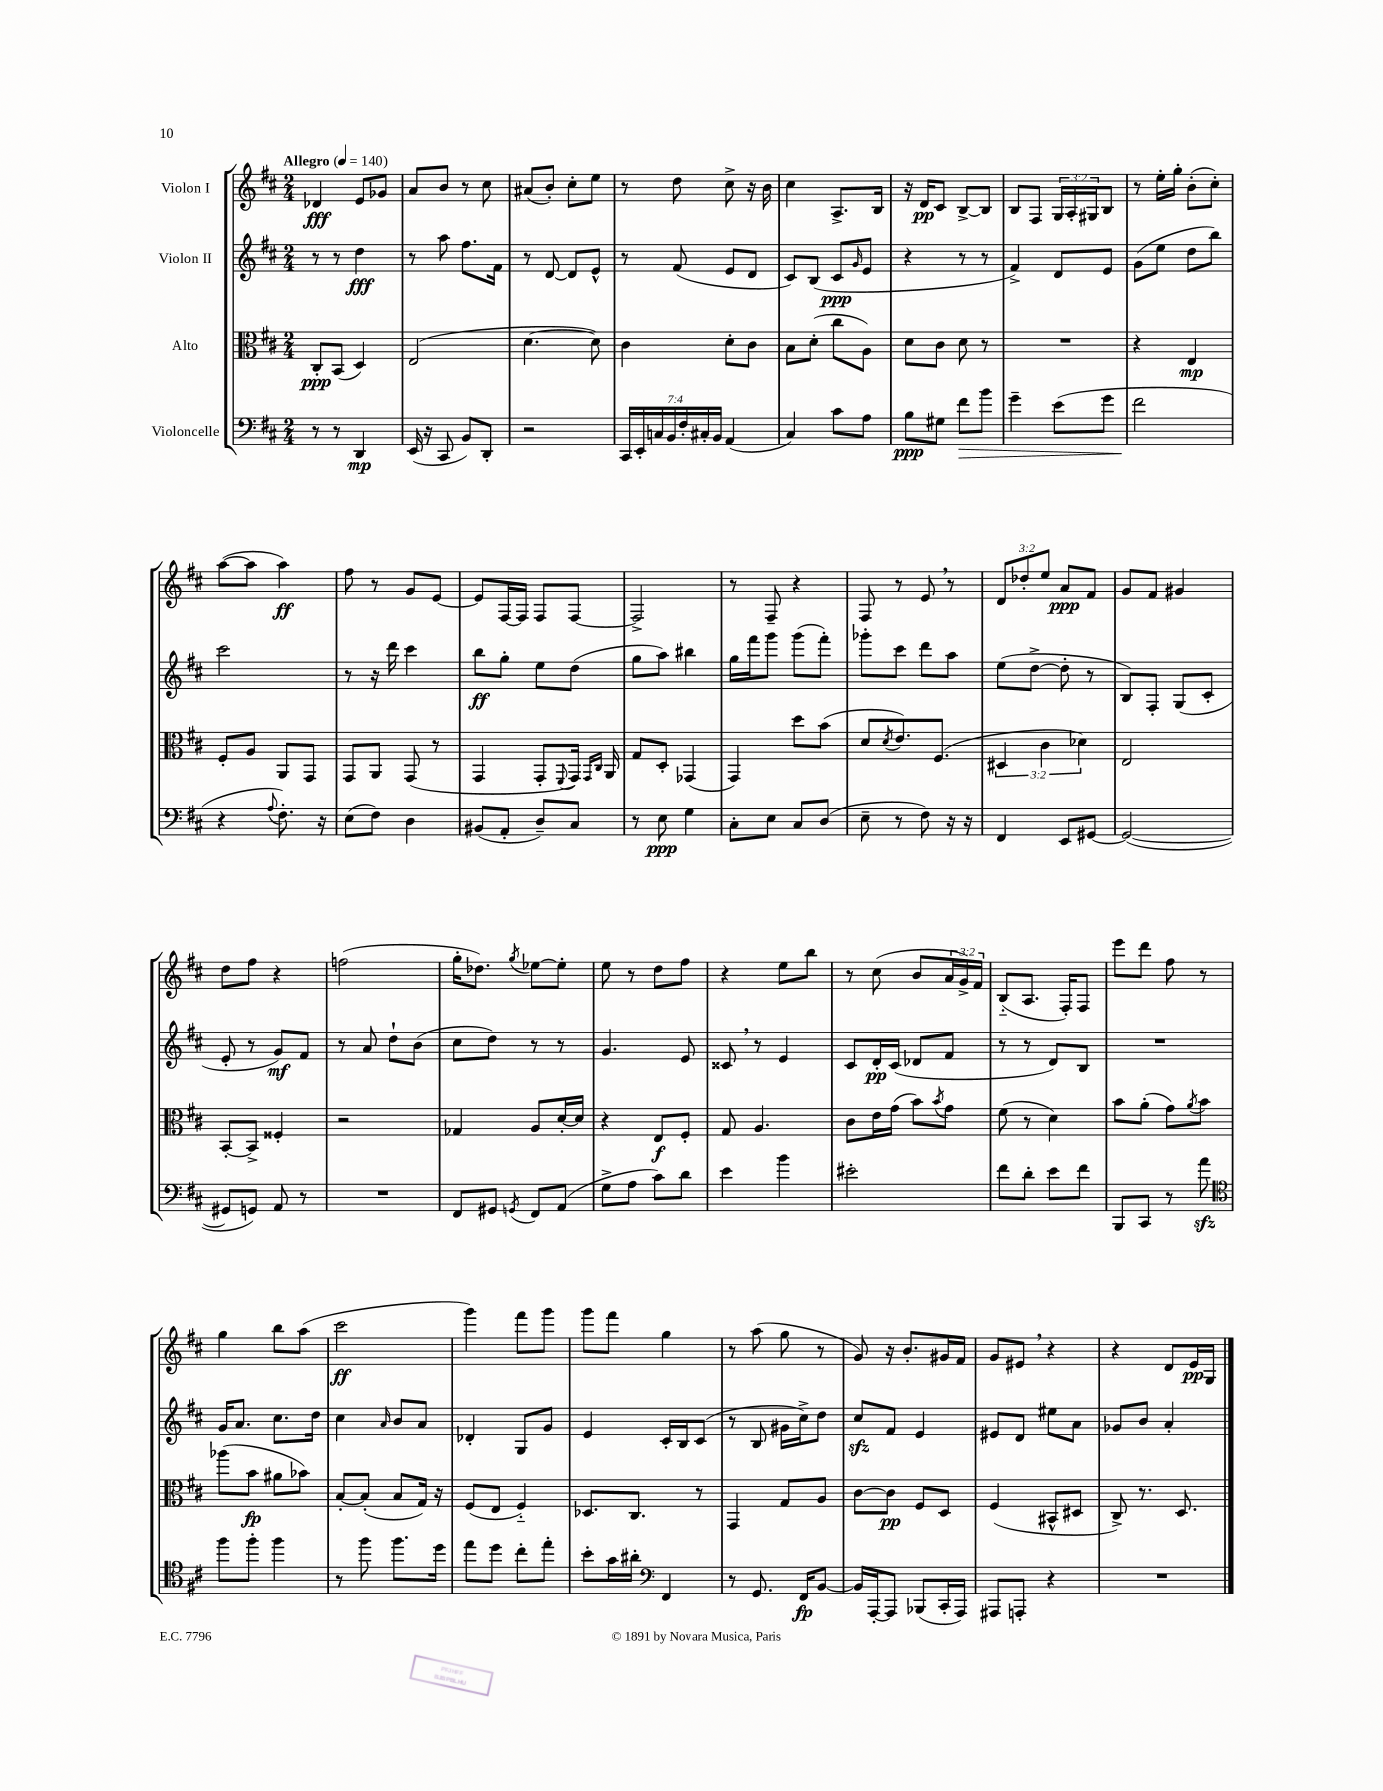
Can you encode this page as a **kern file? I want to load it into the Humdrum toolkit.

**kern	**kern	**kern	**kern
*staff4	*staff3	*staff2	*staff1
*clefF4	*clefC3	*clefG2	*clefG2
*k[f#c#]	*k[f#c#]	*k[f#c#]	*k[f#c#]
*M2/4	*M2/4	*M2/4	*M2/4
*MM140	*MM140	*MM140	*MM140
8r	8C#'	8r	4d-
8r	(8BB	8r	.
4DD	4D)	4dd	8e
.	.	.	8g-
=	=	=	=
(16EE	(2E	8r	8a
16r	.	.	.
8CC#	.	8aa	8b
8BB)	.	8.ff#	8r
8DD'	.	.	8cc#
.	.	16f#	.
=	=	=	=
2r	[4.d	8r	(8a#
.	.	[8d	8b')
.	.	8d]	8cc#'
.	8d])	8e^^	8ee
=	=	=	=
28CC#	4c#	8r	8r
28EE'	.	.	.
28C	.	.	.
28BB	.	.	.
.	.	(8f#	8dd
28F#'	.	.	.
28C#'	.	.	.
28BB	.	.	.
(4AA	8d'	8e	8cc#^
.	8c#	8d	16r
.	.	.	16b
=	=	=	=
4C#)	8B	8c#)	4cc#
.	(8d'	(8B	.
8c#	8cc#	8c#	8.A^
.	.	16qqg	.
8A	8A)	8e	.
.	.	.	16B
=	=	=	=
8B	8d	4r	16r
.	.	.	16d
8G#	8c#	.	8c#
8f#	8d	8r	[8B^
8b	8r	8r	8B]
=	=	=	=
4g~	2r	4f#^)	8B
.	.	.	8F#
(8e	.	8d	24G
.	.	.	24A'
.	.	.	24G#
8g	.	8e	8B
=	=	=	=
2f#	4r	(8g	8r
.	.	8ee	16ee'
.	.	.	16gg'
.	4E	8dd	(8b'
.	.	8bb)	8cc#')
=	=	=	=
4r	8F#'	2ccc#	([8aa
.	8A	.	8aa]
8qqA	.	.	.
8.F#')	8AA	.	4aa)
.	8GG	.	.
16r	.	.	.
=	=	=	=
(8E	8GG	8r	8ff#
8F#)	8AA	16r	8r
.	.	16ddd	.
4D	(8GG	4ccc#	8g
.	8r	.	[8e
=	=	=	=
(8BB#	4GG	8bb	8e]
8AA'	.	8gg'	[16F#
.	.	.	16F#]
8D~)	8GG'	8ee	8F#
.	8qqFF#	.	.
8C#	16GG)	(8dd	[8F#
.	16qqGG	.	.
.	16qqC#	.	.
.	16AA	.	.
=	=	=	=
8r	8G	8gg	2F#^]
8E	8D'	8aa)	.
4G	(4GG-	4bb#	.
=	=	=	=
8C#'	4GG)	16gg	8r
.	.	16fff#	.
8E	.	8ggg	8F#~
8C#	8dd	(8ggg	4r
(8D	(8b	8fff#')	.
=	=	=	=
8E~	8d	8ggg-'	8F#
.	8qd	.	.
8r	8.e)	8ccc#	8r
8F#)	.	8ddd	8e
.	(8.F#	.	.
16r	.	8aa	8r
16r	.	.	.
=	=	=	=
4FF#	6D#	(8ee	12d
.	.	.	12dd-'
.	.	[8dd^	.
.	6c#	.	12ee
8EE	.	8dd']	8a
.	6d-)	.	.
[8GG#	.	8r	8f#
=	=	=	=
(2GG#_	2E	8B)	8g
.	.	8F#'	8f#
.	.	(8G	4g#
.	.	8c#'	.
=	=	=	=
8GG#]	[8BB'	8e'	8dd
8GG)	8BB^]	8r	8ff#
8AA	4F##'	8g)	4r
8r	.	8f#	.
=	=	=	=
2r	2r	8r	(2ff
.	.	8a	.
.	.	8dd`	.
.	.	(8b	.
=	=	=	=
8FF#	4G-	8cc#	16gg'
.	.	.	8.dd-)
8GG#	.	8dd)	.
8qGG	.	.	8qgg
8FF#	8A	8r	[8ee-
(8AA	[16d'	8r	8ee-']
.	16d]	.	.
=	=	=	=
8G^	4r	4.g	8ee
8A	.	.	8r
8c#)	8E	.	8dd
8d	8F#'	8e	8ff#
=	=	=	=
4e	8G	8c##	4r
.	4.A	8r	.
4b	.	4e	8ee
.	.	.	8bb
=	=	=	=
2e#'	8c#	8c#	8r
.	16e	16d'	(8cc#
.	(16g	(16c#	.
.	8b)	8d-	8b
.	8qb	.	.
.	8g	8f#	24a
.	.	.	24g^)
.	.	.	24f#
=	=	=	=
8f#	(8f#	8r	(8B'~
8d'	8r	8r	8.A
8e	4d)	8d)	.
.	.	.	16F#')
8f#	.	8B	8F#
=	=	=	=
8BBB	8b	2r	8eee
8CC#	(8a'	.	8ddd
8r	8g)	.	8ff#
.	8qa	.	.
8a	8b	.	8r
=	=	=	=
*clefC4	*	*	*
8ff#	(8aa-	16g	4gg
.	.	8.a	.
8ff#'	8b	.	.
4ff#	8a#	8.cc#	8bb
.	8b-)	.	(8aa
.	.	16dd	.
=	=	=	=
8r	[8B'	4cc#	2ccc#
8ff#	(8B']	.	.
.	.	16qqa	.
8.ff#	8B	8b	.
.	16G)	8a	.
16dd	16r	.	.
=	=	=	=
8ee	(8F#	4d-'	4ggg)
8dd	8E	.	.
8cc#'	4F#'~)	8G	8fff#
8ee'	.	8g	8ggg
=	=	=	=
8b'	8.D-	4e	8ggg
16g	.	.	8fff#
16a#'	8.C#	.	.
*clefF4	*	*	*
4FF#	.	16c#'	4gg
.	.	16B	.
.	8r	(8c#	.
=	=	=	=
8r	4GG	8r	8r
8.GG	.	8B	(8aa
.	8G	16g#	8gg
16FF#	.	16cc#^)	.
[8BB	8A	8dd	8r
=	=	=	=
16BB]	[8c#	8cc#	8g)
[16AAA'	.	.	.
8AAA]	8c#]	8f#	16r
.	.	.	8.b'
(8BBB-	8F#	4e	.
16CC#'	8D	.	16g#
16AAA)	.	.	16f#
=	=	=	=
8AAA#	(4F#	8e#	8g
8AAA'	.	8d	8e#
4r	8BB#^^	8ee#	4r
.	8D#	8a	.
=	=	=	=
2r	8C#^)	8g-	4r
.	8.r	8b	.
.	.	4a'	8d
.	8.D	.	.
.	.	.	16e
.	.	.	16G
==	==	==	==
*-	*-	*-	*-
